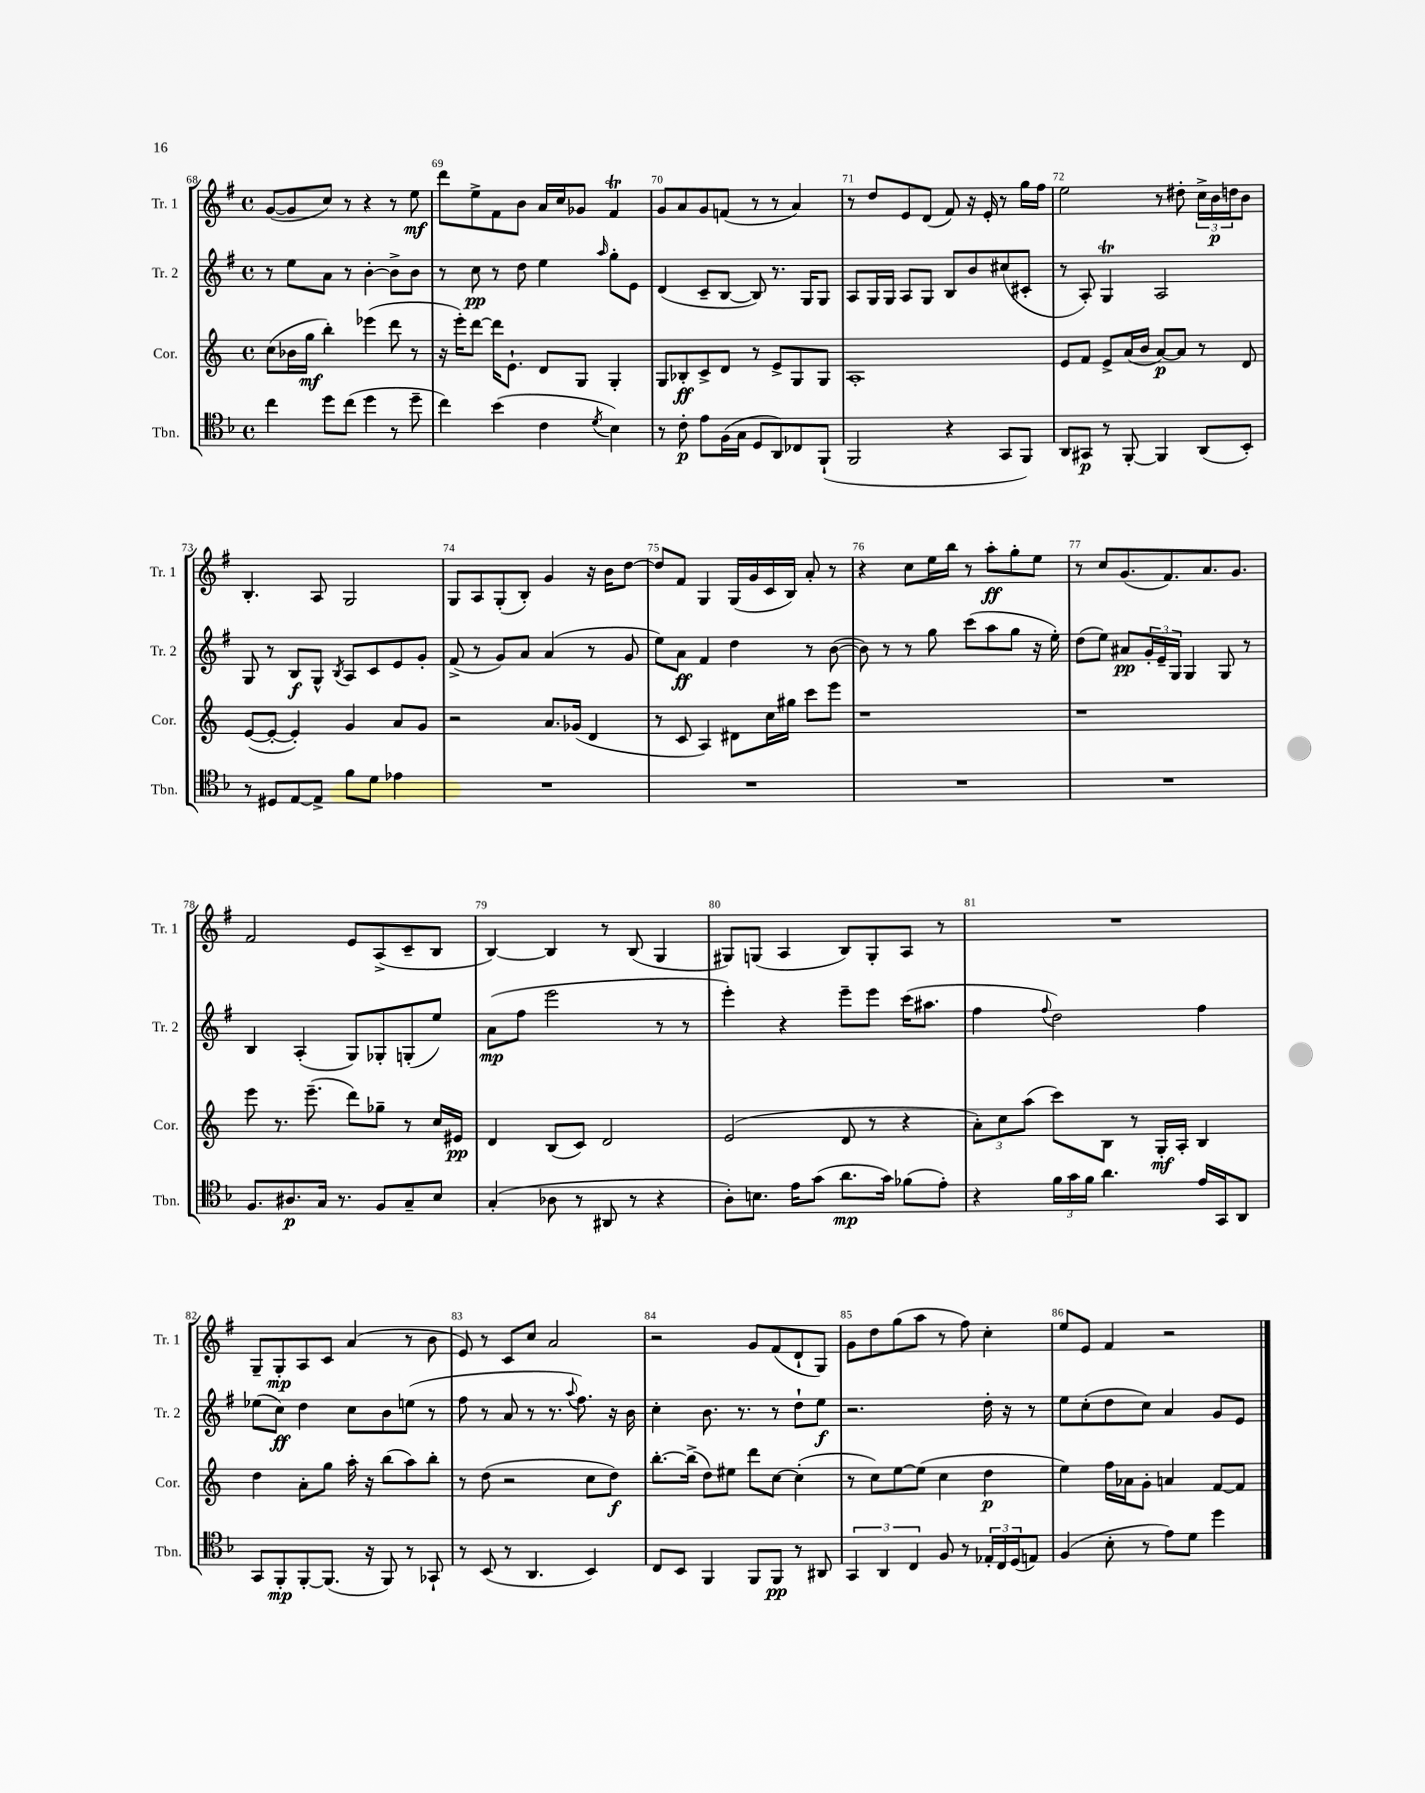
<<
\new StaffGroup <<
\new Staff = "s0" \with { instrumentName = "Tr. 1" shortInstrumentName = "Tr. 1" } {
    \clef treble \key g \major \defaultTimeSignature \time 4/4
    g'8~( g'8 c''8) r8 r4 r8 e''8\mf |
    d'''8 e''8-> fis'8 b'8 a'16 c''16 ges'8 fis'4\trill |
    g'8 a'8 g'8 f'8( r8 r8 a'4) |
    r8 d''8 e'8 d'8( fis'8) r16 e'16-. r8 g''16 fis''16 |
    e''2 r8 dis''8-. \tuplet 3/2 { c''16-> b'16\p d''16 } b'8 |
    b4.-. a8 g2 |
    g8 a8 g8-.( b8-.) g'4 r16 b'16 d''8~ |
    d''8 fis'8 g4 g16( g'16 c'16 b16) a'8-. r8 |
    r4 c''8 e''16 b''16 r8 a''8-.\ff g''8-. e''8 |
    r8 c''8 g'8.( fis'8.) a'8. g'8. |
    fis'2 e'8 a8->( c'8-- b8 |
    b4~) b4 r8 b8( g4 |
    gis8) g8( a4 b8) g8-. a8 r8 |
    R1 |
    g8-- g8-.\mp a8 c'8 a'4( r8 b'8 |
    e'8) r8 c'8 c''8 a'2 |
    r2 g'8 fis'8( d'8-! g8) |
    g'8 d''8 g''8( a''8 r8 fis''8) c''4-. |
    e''8 e'8 fis'4 r2 \bar "|." |
}
\new Staff = "s1" \with { instrumentName = "Tr. 2" shortInstrumentName = "Tr. 2" } {
    \clef treble \key g \major \defaultTimeSignature \time 4/4
    r8 e''8 a'8 r8 b'4~-. b'8-> b'8 |
    r8 c''8\pp r8 d''8 e''4 \grace { a''16 } g''8-. e'8 |
    d'4( c'8-- b8~ b8) r8. g16 g8 |
    a8 g16 g16 a8 g8 b8 b'8 cis''8( cis'8-. |
    r8 a8-.) g4\trill a2 |
    g8 r8 b8\f g8-^ \acciaccatura { b8 } a8 c'8 e'8 g'8-. |
    fis'8->( r8 g'8) a'8 a'4( r8 g'8 |
    e''8) a'8\ff fis'4 d''4 r8 b'8~( |
    b'8) r8 r8 g''8 c'''8( a''8 g''8 r16 e''16-.) |
    d''8( e''8) ais'8\pp \tuplet 3/2 { g'16-. e'16-- g16 } g4 g8 r8 |
    b4 a4-.( g8) ges8-. g8-.( e''8) |
    a'8\mp( fis''8 e'''2 r8 r8 |
    e'''4-.) r4 e'''8-- e'''8 c'''16( ais''8. |
    fis''4 \appoggiatura { fis''8 } d''2) fis''4 |
    ees''8( c''8\ff) d''4 c''8 b'8 e''8( r8 |
    fis''8 r8 a'8 r8 r8. \appoggiatura { a''8 } fis''8.) r16 b'16 |
    c''4-. b'8. r8. r8 d''8-! e''8\f |
    r2. d''16-. r16 r8 |
    e''8 c''8-.( d''8 c''8) a'4 g'8 e'8 \bar "|." |
}
\new Staff = "s2" \with { instrumentName = "Cor." shortInstrumentName = "Cor." } {
    \clef treble \key c \major \defaultTimeSignature \time 4/4
    c''8( bes'16 g''16\mf b''4-.) ees'''4( d'''8 r8 |
    r16 e'''16-.) d'''8~ d'''16 e'8.-! d'8 g8 g4-. |
    g8 bes8-.\ff c'8-> d'8 r8 e'8-> g8 g8 |
    a1-. |
    e'8 f'8 e'8-> a'16( b'16 a'8~\p) a'8 r8 d'8 |
    e'8~( e'8~-. e'4-.) g'4 a'8 g'8 |
    r2 a'8. ges'16( d'4 |
    r8 c'8 a4) dis'8 c''16 gis''16 c'''8 e'''8 |
    r1 |
    r1 |
    e'''8 r8. e'''8.--( d'''8) ges''8-- r8 c''16 eis'16\pp |
    d'4 b8( c'8) d'2 |
    e'2( d'8 r8 r4 |
    \tuplet 3/2 { a'8-.) c''8 a''8( } c'''8) b8 r8 g16-.\mf a16-. b4 |
    d''4 a'8-. g''8 a''16-. r16 b''8( a''8) b''8-. |
    r8 d''8( r2 c''8 d''8\f) |
    b''8.~-. b''16->( d''8) eis''8 d'''8 c''8~ c''4-.( |
    r8 c''8) e''8~ e''8( c''4 d''4\p |
    e''4) f''16 aes'16 g'8-. a'4 f'8~ f'8 \bar "|." |
}
\new Staff = "s3" \with { instrumentName = "Tbn." shortInstrumentName = "Tbn." } {
    \clef tenor \key f \major \defaultTimeSignature \time 4/4
    c''4 d''8 c''8( d''4 r8 d''8-- |
    c''4) bes'4( c'4 \acciaccatura { d'8 } bes4) |
    r8 c'8-.\p e'8 f16( g16 d8 a,8) ces8 f,8-!( |
    f,2 r4 g,8 f,8) |
    a,8 gis,8\p r8 f,8~-. f,4 a,8( bes,8-.) |
    r8 dis8 e8~ e8-> f'8 d'8 ees'4 |
    R1 |
    R1 |
    R1 |
    R1 |
    f8. ais8.\p g16 r8. f8 g8-- bes8 |
    g4-.( aes8 r8 ais,8 r8 r4 |
    a8-.) b8. e'16 g'8( a'8.\mp g'16) fes'8( e'8-.) |
    r4 \tuplet 3/2 { f'16 g'16 f'16 } a'4. e'16 g,16 a,8 |
    g,8 f,8-.\mp f,8~-. f,8.( r16 f,8) r8 ges,8-! |
    r8 bes,8( r8 a,4. bes,4) |
    c8 bes,8 f,4 f,8 f,8\pp r8 ais,8 |
    \tuplet 3/2 { g,4 a,4 c4 } f8 r8 \tuplet 3/2 { ees16-. c16 d16( } e8) |
    f4( bes8-. r8 e'8) d'8 d''4 \bar "|." |
}
>>
>>
\layout { \context { \Score currentBarNumber = #68 \override BarNumber.break-visibility = ##(#f #t #t) barNumberVisibility = #all-bar-numbers-visible } }
